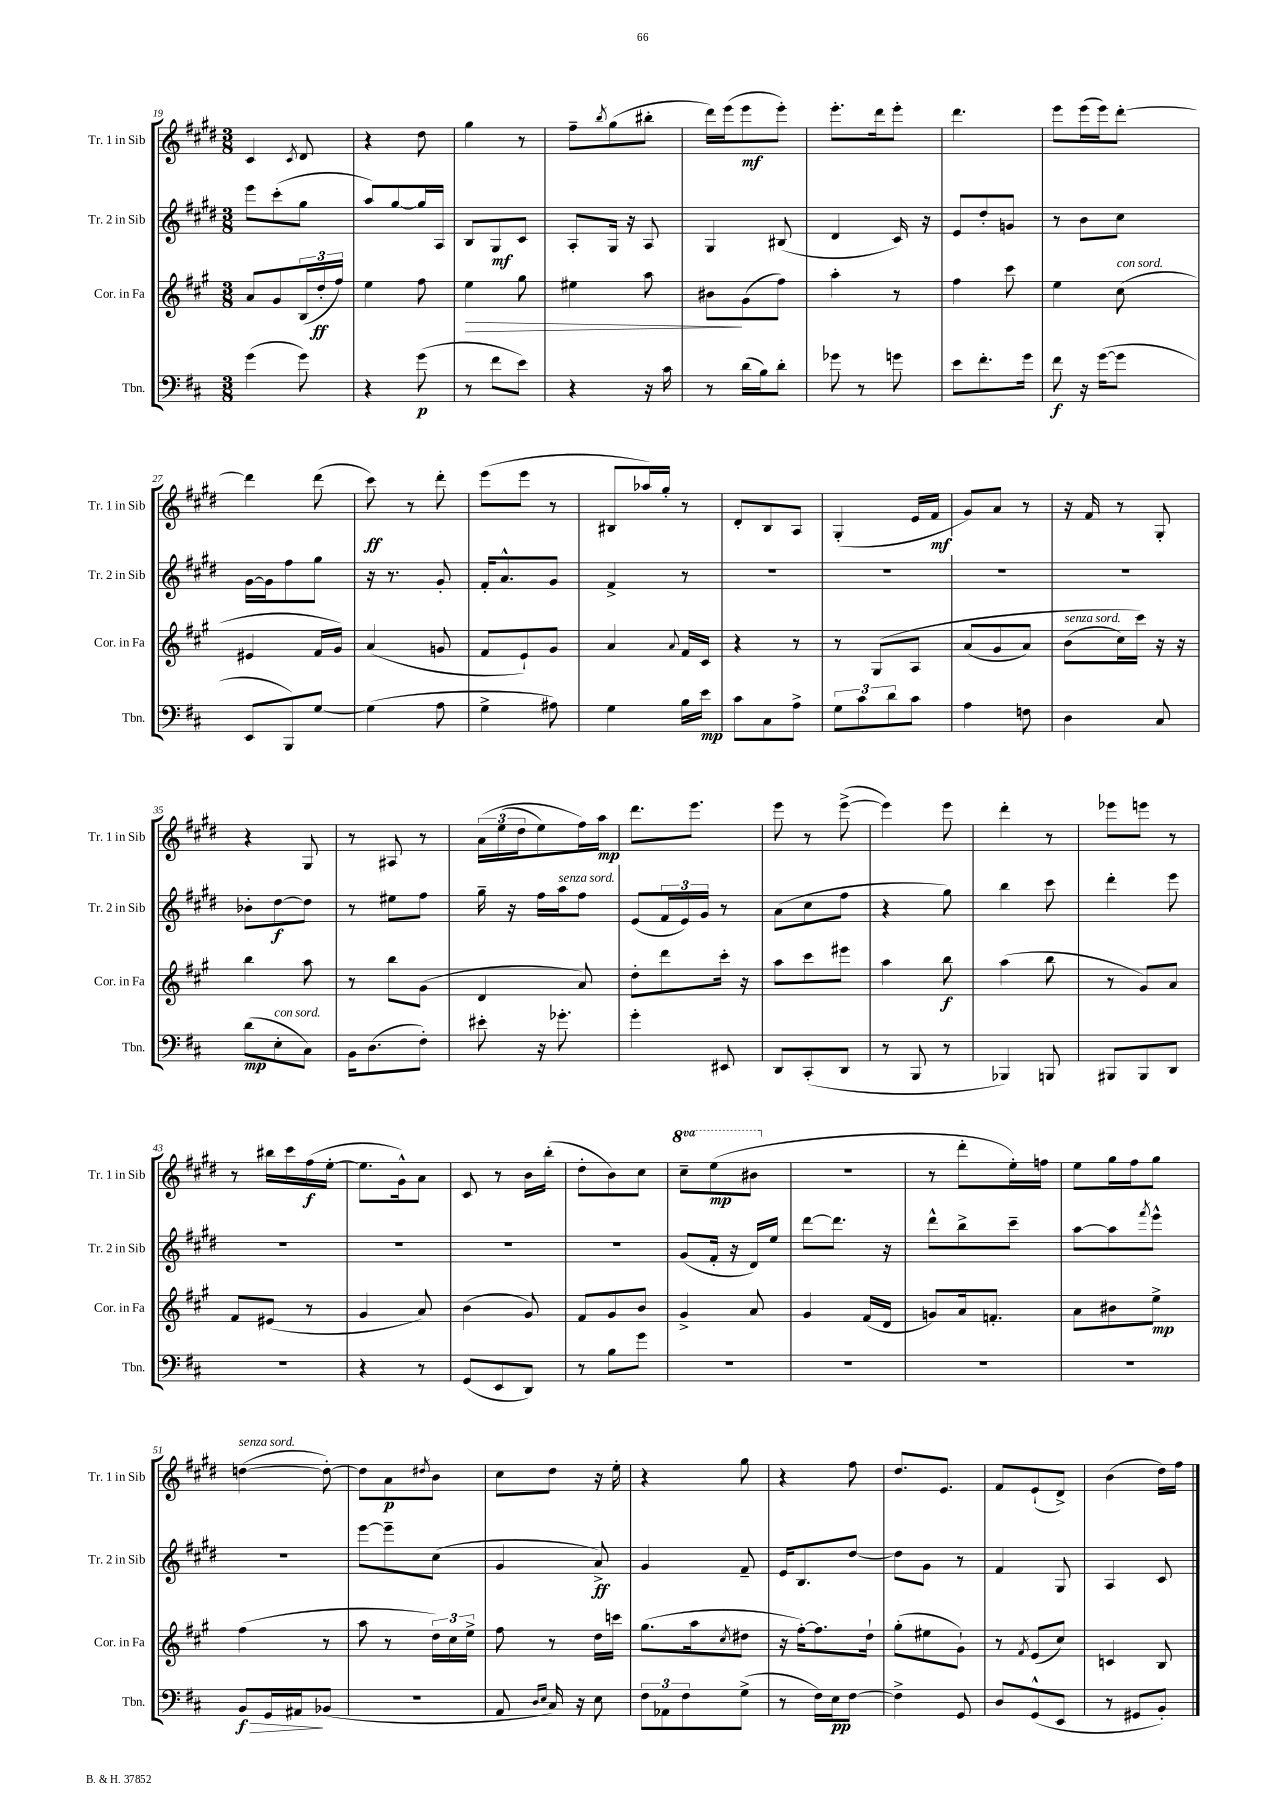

**kern	**kern	**kern	**kern
*staff4	*staff3	*staff2	*staff1
*clefF4	*clefG2	*clefG2	*clefG2
*k[f#c#]	*k[f#c#g#]	*k[f#c#g#d#]	*k[f#c#g#d#]
*M3/8	*M3/8	*M3/8	*M3/8
(4g	8a	8eee	4c#
.	8g#	(8ccc#'	.
.	.	.	8qc#
8g)	(24B	8gg#	8d#
.	24dd'	.	.
.	24ff#)	.	.
=	=	=	=
4r	4ee	8aa)	4r
.	.	[8gg#	.
(8g	8ff#	16gg#]	8dd#
.	.	16A	.
=	=	=	=
8r	4ee	8B	4gg#
8f#	.	8G#	.
8e)	8gg#	8c#	8r
=	=	=	=
4r	4ee#	8A'	8ff#~
.	.	.	8qbb
.	.	16G#	(8gg#
.	.	16r	.
16r	8aa	8A	8bb#'
16c#	.	.	.
=	=	=	=
8r	8b#	4G#	16ddd#)
.	.	.	(16eee
(16d	(8g#	.	8eee
16B)	.	.	.
8d'	8ff#)	(8B#	8eee')
=	=	=	=
8g-	4aa'	4d#	8.eee'
8r	.	.	.
.	.	.	16ddd#
8g	8r	16c#)	8eee'
.	.	16r	.
=	=	=	=
8e	4ff#	8e	4.ddd#
8.f#'	.	8dd#'	.
.	8ccc#	8g	.
16g	.	.	.
=	=	=	=
8f#	4ee	8r	8eee
16r	.	8b	(16eee
([16g	.	.	16eee)
8g]	(8cc#	8cc#	[8ddd#'
=	=	=	=
8EE	4e#	[16g#	4ddd#]
.	.	16g#]	.
8BBB)	.	8ff#	.
[8G	16f#	8gg#	(8ddd#
.	16g#)	.	.
=	=	=	=
(4G]	(4a	16r	8ccc#)
.	.	8.r	.
.	.	.	8r
8A	8g	8g#'	8ddd#'
=	=	=	=
4G^	8f#	16f#'	(8eee
.	.	8.a^^	.
.	8e`)	.	8eee
8A#)	8g#	8g#	8r
=	=	=	=
4G	4a	4f#^	8B#
.	.	.	16aa-)
.	.	.	16gg#'
.	8qqa	.	.
16B	16f#	8r	8r
16e	16c#	.	.
=	=	=	=
8c#	4r	4.r	8d#'
8C#	.	.	8B
8A^	8r	.	8A
=	=	=	=
12G	8r	4.r	(4G#'
12c#	.	.	.
.	&(8G#	.	.
12d	.	.	.
8c#	8A	.	16e
.	.	.	16f#
=	=	=	=
4A	(8a	4.r	8g#)
.	8g#	.	8a
8F	8a)	.	8r
=	=	=	=
4D	(8b	4.r	16r
.	.	.	16f#
.	16cc#)	.	8r
.	16ccc#&)	.	.
8C#	16r	.	8G#'
.	16r	.	.
=	=	=	=
(8d	4bb	8b-'	4r
8E'	.	[8dd#	.
8C#)	8aa	8dd#]	8G#
=	=	=	=
16BB	8r	8r	8r
(8.D	.	.	.
.	8bb	8ee#	8A#
8F#')	(8g#	8ff#	8r
=	=	=	=
8e#'	4d	16gg#~	&(24a
.	.	.	(24ee
.	.	16r	.
.	.	.	24dd#
16r	.	16ff#	8ee)
8.g-'	.	16aa	.
.	8a)	8ff#	16ff#&)
.	.	.	16aa
=	=	=	=
4g'	8dd'	(8e	8.ddd#
.	8ddd	24f#	.
.	.	24e)	.
.	.	.	8.eee
.	.	24g#	.
8EE#	16ccc#'	8r	.
.	16r	.	.
=	=	=	=
8DD	8aa	(8a	8eee
(8CC#'	8ccc#	8cc#	8r
8DD	8eee#	8ff#	([8eee^
=	=	=	=
8r	4aa	4r	4eee])
8BBB	.	.	.
8r	8bb	8gg#)	8eee
=	=	=	=
4BBB-)	(4aa	4bb	4ddd#'
8BBB	8bb	8ccc#	8r
=	=	=	=
8BBB#	8r	4ddd#'	8eee-
8BBB#	8g#)	.	8eee
8DD	8a	8eee	8r
=	=	=	=
4.r	8f#	4.r	8r
.	(8e#	.	16bb#
.	.	.	16ccc#
.	8r	.	(16ff#
.	.	.	[16ee'
=	=	=	=
4r	4g#	4.r	8.ee]
.	.	.	16g#^^)
8r	8a)	.	8a
=	=	=	=
(8GG	(4b	4.r	8c#
8EE	.	.	8r
8DD)	8g#)	.	16b
.	.	.	(16bb'
=	=	=	=
8r	8f#	4.r	8dd#'
8B	8g#	.	8b)
8g	8b	.	8cc#
=	=	=	=
4.r	4g#^	(8g#	8ccc#~
.	.	16f#'	(8eee
.	.	16r	.
.	8a	16d#)	8bb#
.	.	16ee	.
=	=	=	=
4.r	4g#	[8ddd#	4.r
.	.	8.ddd#]	.
.	(16f#	.	.
.	16d	16r	.
=	=	=	=
4.r	8g)	8ddd#^^	8r
.	16a	8bb^	8ddd#'
.	8.f'	.	.
.	.	8ccc#~	16ee')
.	.	.	16ff
=	=	=	=
4.r	8a	[8aa	8ee
.	8b#	8aa]	16gg#
.	.	.	16ff#
.	.	8qfff#	.
.	8ee^	8eee^^	8gg#
=	=	=	=
8BB	(4ff#	4.r	([4dd
16GG	.	.	.
16AA#	.	.	.
(8BB-	8r	.	8dd'_)
=	=	=	=
4.r	8aa	[8eee	8dd]
.	8r	8eee~]	8a
.	.	.	8qdd#
.	24dd)	(8cc#	8b
.	24cc#	.	.
.	24ee^	.	.
=	=	=	=
8AA	8ff#	4g#	8cc#
16qqD	.	.	.
16qqE	.	.	.
16C#)	8r	.	8dd#
16r	.	.	.
8E	16dd	8a^)	16r
.	16ccc	.	16ee'
=	=	=	=
12F#	(8.gg#	4g#	4r
12AA-	.	.	.
12F#	.	.	.
.	16aa	.	.
.	8qcc#	.	.
(8G^	8dd#	8f#~	8gg#
=	=	=	=
8r	16r	16e	4r
.	[16ff#')	8.B	.
16F#)	8.ff#]	.	.
16E	.	.	.
[8F#	.	[8dd#	8ff#
.	16dd`	.	.
=	=	=	=
4F#^]	(8gg#'	8dd#]	8.dd#
.	8ee#	8g#	.
.	.	.	8.e
8GG	8g#`)	8r	.
=	=	=	=
8D	8r	4f#	8f#
.	8qf#	.	.
(8GG^^	(8e	.	(8e`
8EE	8cc#)	8G#	8d#^)
=	=	=	=
8r	4c	4A	(4b
8GG#	.	.	.
8BB')	8B	8c#	16dd#)
.	.	.	16ff#
==	==	==	==
*-	*-	*-	*-
